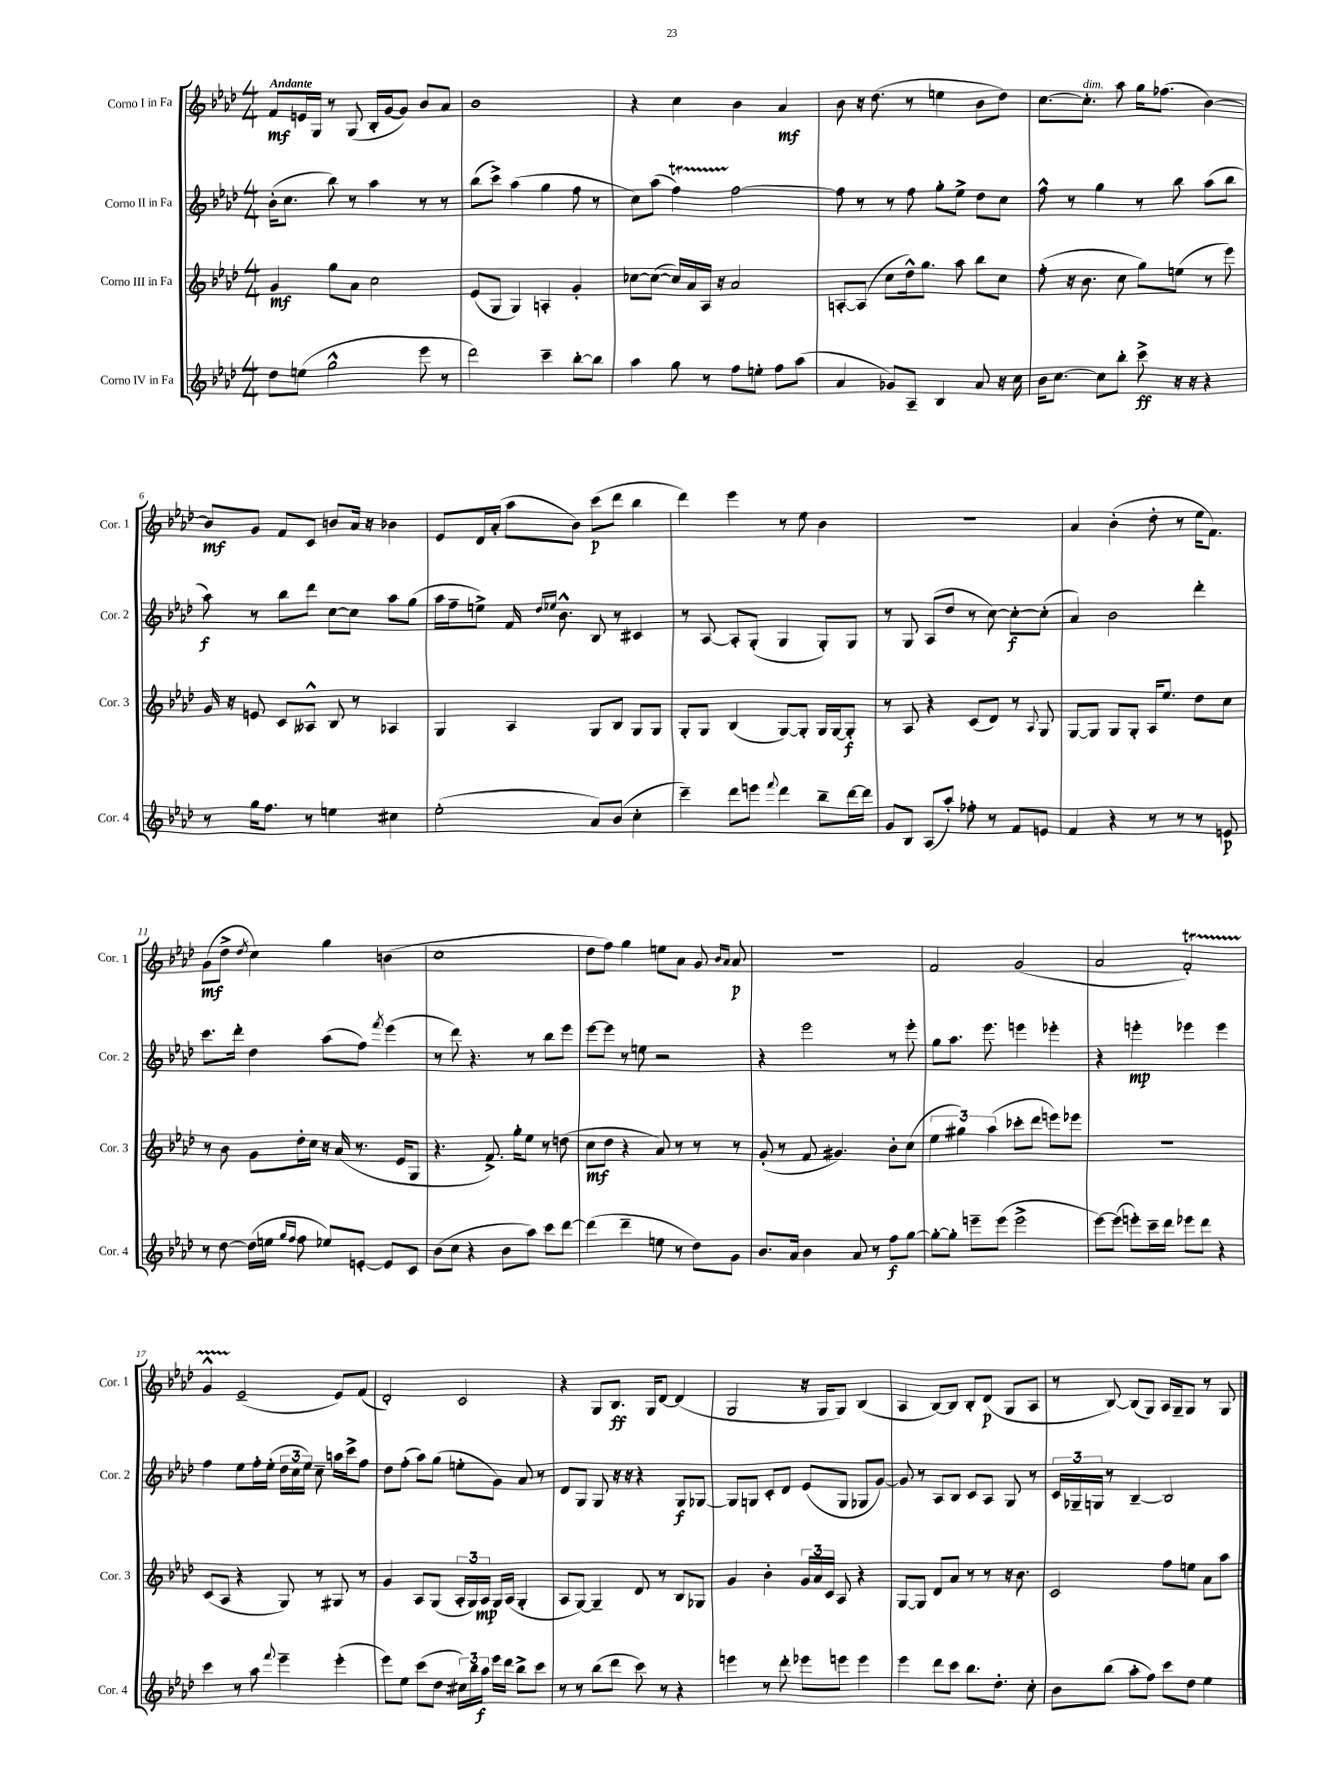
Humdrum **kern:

**kern	**kern	**kern	**kern
*staff4	*staff3	*staff2	*staff1
*clefG2	*clefG2	*clefG2	*clefG2
*k[b-e-a-d-]	*k[b-e-a-d-]	*k[b-e-a-d-]	*k[b-e-a-d-]
*M4/4	*M4/4	*M4/4	*M4/4
8dd-	4g	(16b-'	8f
.	.	8.cc	.
(8ee	.	.	16e
.	.	.	16G
2gg^^	8gg	8bb-)	8r
.	8a-	8r	(8G
.	2cc	4aa-	16B-'
.	.	.	[16g
.	.	.	8g])
8eee-	.	8r	8b-
8r	.	8r	8a-
=	=	=	=
2ddd-)	(8e-	(8bb-	1b-
.	8G	8ccc^)	.
.	4G)	(4aa-	.
4ccc~	4A'	4gg	.
[8bb-'	4g'	8ff	.
8bb-]	.	8r	.
=	=	=	=
4aa-	[8cc-	8cc)	4r
.	(8cc-_	(8aa-	.
8gg	16cc-])	4ff)	4cc
.	16a-	.	.
8r	16A-	.	.
.	16r	.	.
8ff	2a-	[2ff	4b-
8ee'	.	.	.
8ff	.	.	4a-
(8aa-	.	.	.
=	=	=	=
4a-	[8A'	8ff]	8b-
.	(8A]	8r	16r
.	.	.	(8.dd-
8g-)	8cc	8r	.
8A-~	16dd-^^)	8ff	8r
.	8.gg	.	.
4B-	.	8gg'	4ee
.	8aa-	8ee-^	.
8a-	8bb-	8dd-	8b-
16r	8cc	8cc	8dd-)
16cc	.	.	.
=	=	=	=
16b-	(8ff'	8ff^^	[8.cc
[8.cc	.	.	.
.	16r	8r	.
.	8.b-	.	8.cc']
8cc]	.	4gg	.
8bb-'	8cc	.	8aa-
8ccc^	8gg)	8r	16gg
.	.	.	(8.ff-
16r	(8ee	8bb-	.
16r	.	.	.
4r	8r	(8aa-	[4b-)
.	8eee-)	8bb-	.
=	=	=	=
8r	16g	8aa-)	8b-]
.	16r	.	.
16gg	8e	8r	8g
8.ff	.	.	.
.	8c	8bb-	8f
8r	8A--^^	8ddd-	8c
4ee	8B-	[8cc	8b
.	8r	8cc]	16a-
.	.	.	16r
4cc#	4A-	8aa-	4b-
.	.	(8gg	.
=	=	=	=
(2ee-'	4G	16aa-	8e-
.	.	16ff~	.
.	.	8ee^)	16d-
.	.	.	(16a-'
.	4A-	16f	8aa-
.	.	16qqdd-	.
.	.	16qqee-	.
.	.	8.b-^^	.
.	.	.	8b-)
8a-)	8G	8B-	(8ccc
(8b-	8B-	8r	8ddd-
4cc'	8G	4c#	4bb-
.	8G	.	.
=	=	=	=
4ccc~)	8G'	8r	4ddd-)
.	8G	[8A-	.
8ddd-	(4B-	8A-']	4eee-
8eee	.	(8G'	.
8qqfff	.	.	.
4ddd-	[8G)	4G	8r
.	8G']	.	8ee-
8bb-~	16G	8G')	4b-
.	[16G	.	.
[16ddd-	8G']	8G	.
16ddd-]	.	.	.
=	=	=	=
8g	8r	8r	1r
8B-	8A-	8G	.
(8A-	4r	(8A-	.
8aa-')	.	8dd-	.
8ff-'	(8c	8r	.
8r	8d-)	[8cc)	.
8f	8r	8cc'_	.
.	8qqA-	.	.
8e	8G	(8cc']	.
=	=	=	=
4f	[8G	4a-)	4a-
.	8G]	.	.
4r	8G	2b-	(4b-'
.	8G'	.	.
8r	16A-	.	8dd-'
.	8.ee-	.	.
8r	.	.	8r
8r	8dd-	4ddd-'	16ee-
.	.	.	8.f)
8e	8cc	.	.
=	=	=	=
8r	8r	8.ccc	(8g
[8dd-	8b-	.	8dd-^
.	.	16ddd-'	.
.	.	.	8qdd-
(16dd-]	8g	4dd-	4cc)
16ee	.	.	.
16qqgg	.	.	.
16qqff	.	.	.
8ff	16dd-'	.	.
.	16cc	.	.
8ee-)	16r	(8aa-	4gg
.	(16a-	.	.
[8e'	8.r	8ff)	.
.	.	8qfff	.
8e]	.	(4eee-	(4b
.	16e-	.	.
8c	8G	.	.
=	=	=	=
(8b-	4.r	8r	1cc
8cc	.	8ddd-)	.
4r	.	4.r	.
.	8.f^)	.	.
8b-	.	.	.
.	16gg'	.	.
8aa-)	8ee-	8r	.
8ccc	8r	8bb-	.
[8ddd-	(8dd	8eee-	.
=	=	=	=
(4ddd-]	8cc	[8eee-	8dd-
.	8dd-	8eee-]	8ff)
4ddd-~	4r	8r	4gg
.	.	8ee	.
8ee	8a-)	2r	8ee
8r	8r	.	8a-
8dd-)	8r	.	8g
.	.	.	16qqb-
.	.	.	16qqa-
8g	8r	.	8a-
=	=	=	=
8.b-	(8g'	4r	1r
.	8r	.	.
16a-	.	.	.
4b-	8f	2eee-	.
.	4.g#)	.	.
8a-	.	.	.
8r	.	.	.
8ff	8b-'	8r	.
[8gg	(8cc	8eee-'	.
=	=	=	=
8gg'_	6ee-	8gg	2f
8gg']	.	8.aa-	.
.	6gg#)	.	.
8eee~	.	.	.
.	.	8.eee-	.
.	(6aa-	.	.
(8eee	.	.	.
2eee^	8ccc-'	4eee	(2g
.	8ddd-	.	.
.	8eee)	4eee-'	.
.	8eee-	.	.
=	=	=	=
[8eee-)	1r	4r	2a-
(8eee-]	.	.	.
8eee')	.	4eee'	.
16ccc~	.	.	.
16ddd-	.	.	.
8eee-	.	4eee-	2f')
8ddd-	.	.	.
4r	.	4eee-	.
=	=	=	=
4ccc	(8c	4ff	4g^^
.	8A-	.	.
8r	4r	8ee-	(2e-~
8aa-	.	16ff'	.
.	.	(16ee-'	.
8qqfff	.	.	.
4eee-~	8G)	24dd-	.
.	.	24cc	.
.	.	24ee-)	.
.	8r	8cc~	.
(4eee-'	8G#	16aa	8e-)
.	.	16ccc^	.
.	8r	8ff	(8f
=	=	=	=
8eee-)	4g	8dd-	2d-')
8ee-	.	(8ff'	.
(8ccc	8A-	8aa-)	.
8dd-	(8G	(8gg	.
24cc#)	24A-'	8ee'	2c
24bb-	24G)	.	.
24aa-	24A-	.	.
16eee-	16G	8g)	.
16ddd-	(16A-	.	.
8bb-^	4G'	8a-	.
8ccc	.	8r	.
=	=	=	=
8r	8A-	8d-	4r
8r	[8G)	8G	.
(8bb-	4G~]	8G	8G
8ddd-	.	16r	8.B-
.	.	16r	.
8ccc)	8d-	4r	.
.	.	.	16G
8r	8r	.	[8d-
4r	8B-	8G	(4d-]
.	8G-	[8G-	.
=	=	=	=
4eee	4g	8G-]	2G
.	.	8G	.
8r	4b-'	8c'	.
8ddd-'	.	8d-	.
8eee-	24g	(8e-	16r
.	24a-	.	.
.	.	.	16G
.	24c	.	.
8eee	8A-	8G	8G)
4eee	4r	8G-	(4B-
.	.	[8g)	.
=	=	=	=
4eee-	[8G	8g]	4A-
.	8G]	8r	.
8ddd-	8d-	8A-	[8B-)
8ccc	8a-	8B-	8B-]
8.bb-	8r	8c	8B-'
.	8r	8A-	(8d-
8.dd-'	.	.	.
.	16r	8G	8G
.	8.b-	.	.
8cc'	.	8r	8A-
=	=	=	=
8b-	2c	24c	8r
.	.	24G-~	.
.	.	24G	.
(8bb-	.	8r	[8B-)
8aa-'	.	[4B-~	(8B-]
8ff)	.	.	8G)
8ccc	8ff	2B-]	16A-
.	.	.	16G~
8dd-	8ee	.	8G
4ee-	8a-	.	8r
.	8aa-	.	8G
==	==	==	==
*-	*-	*-	*-
